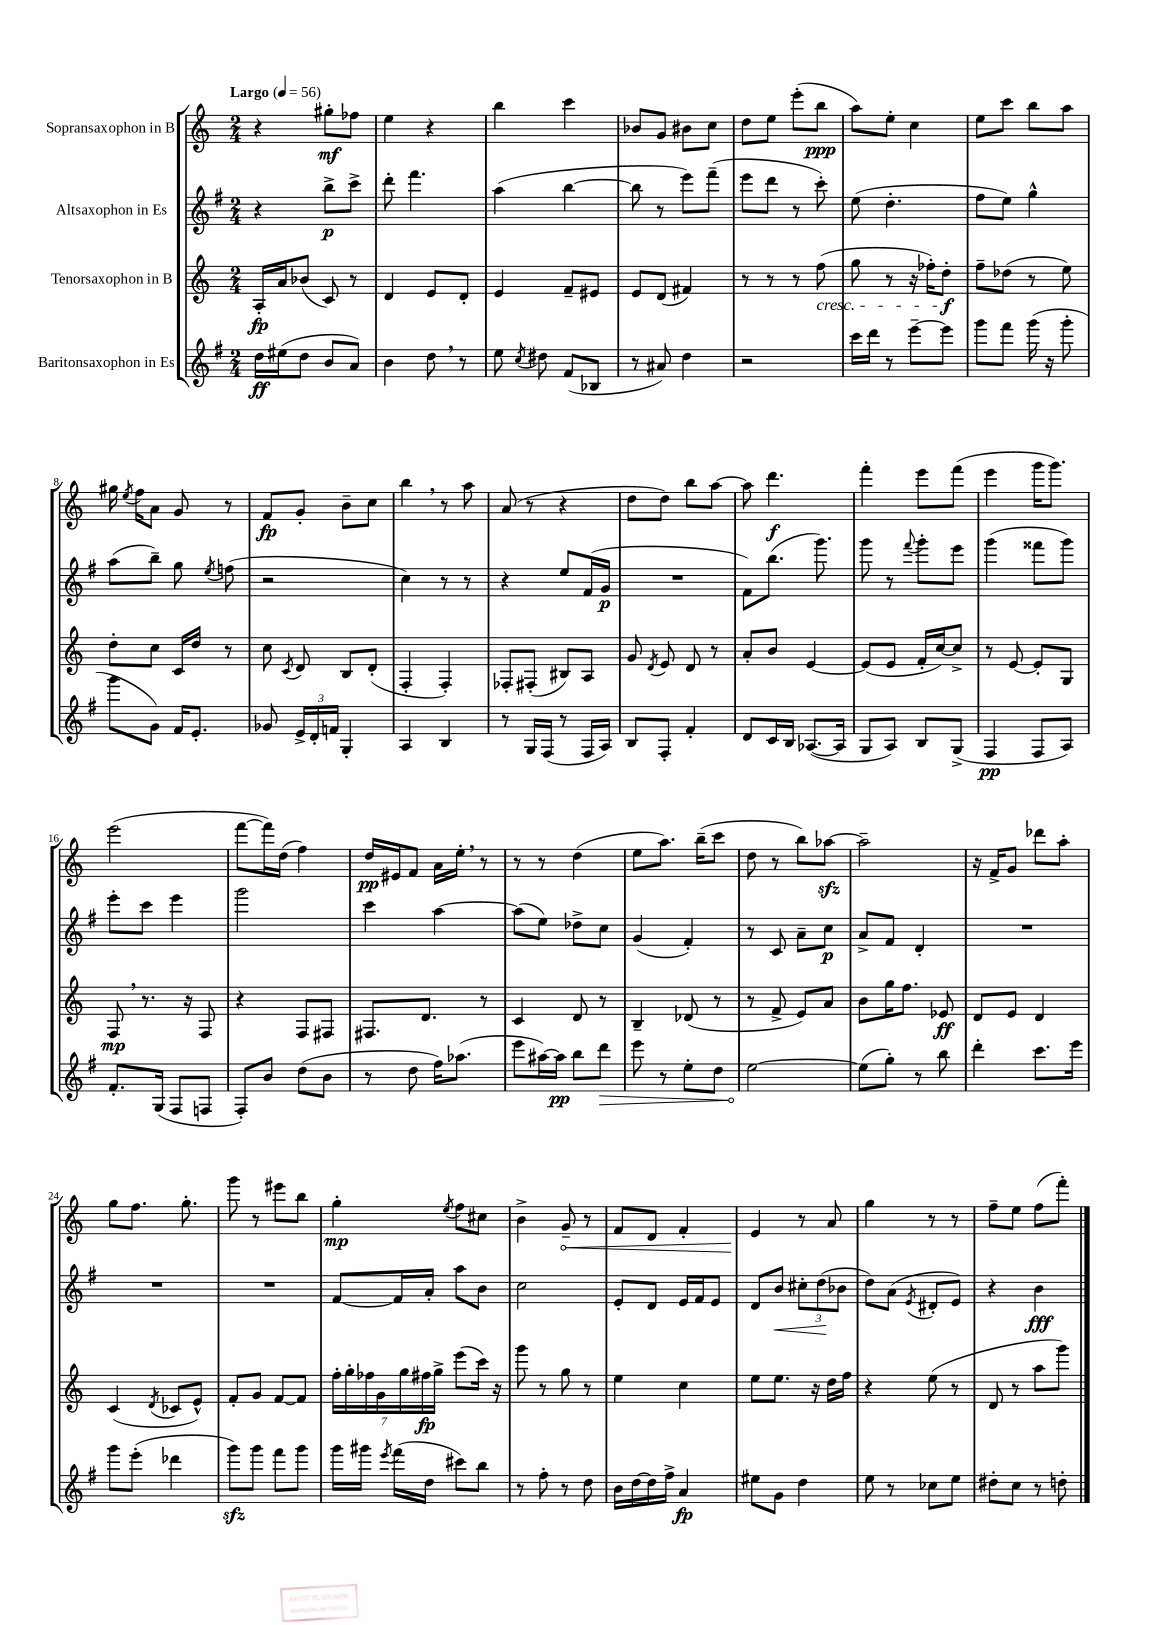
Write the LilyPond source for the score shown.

<<
\new StaffGroup <<
\new Staff = "s0" \with { instrumentName = "Sopransaxophon in B" } {
    \clef treble \key c \major \numericTimeSignature \time 2/4 \tempo "Largo" 4 = 56
    \autoBeamOff r4 gis''8[-.\mf fes''8] |
    e''4 r4 |
    b''4 c'''4 |
    bes'8[ g'8] bis'8[ c''8] |
    d''8[ e''8] e'''8[-.( b''8]\ppp |
    a''8[) e''8]-. c''4 |
    e''8[ c'''8] b''8[ a''8] |
    gis''16 \acciaccatura { e''8 } f''16[ a'8] g'8 r8 |
    f'8[\fp g'8]-. b'8[-- c''8] |
    b''4 \breathe r8 a''8 |
    a'8( r8 r4 |
    d''8[ d''8]) b''8[ a''8]~ |
    a''8 d'''4.\f |
    f'''4-. e'''8[ f'''8]( |
    e'''4 g'''16[ g'''8.]) |
    e'''2( |
    f'''8[~ f'''16) d''16]( f''4) |
    d''16[\pp eis'16 f'8] a'16[ e''16]-. \breathe r8 |
    r8 r8 d''4( |
    e''8[ a''8.]) b''16[--( c'''8] |
    d''8 r8 b''8[) aes''8]~\sfz |
    aes''2-- |
    r16 f'16[-> g'8] des'''8[ a''8]-. |
    g''8[ f''8.] g''8.-. |
    g'''8 r8 eis'''8[ b''8] |
    g''4-.\mp \acciaccatura { e''8 } f''8[ cis''8] |
    b'4-> \once \override Hairpin.circled-tip = ##t g'8--\< r8 |
    f'8[ d'8] f'4-. |
    e'4\! r8 a'8 |
    g''4 r8 r8 |
    f''8[-- e''8] f''8[( f'''8]-.) \bar "|." |
}
\new Staff = "s1" \with { instrumentName = "Altsaxophon in Es" } {
    \clef treble \key g \major \numericTimeSignature \time 2/4
    \autoBeamOff r4 b''8[->\p c'''8]-> |
    d'''8-. fis'''4. |
    a''4( b''4~ |
    b''8 r8 e'''8[) fis'''8]--( |
    e'''8[ d'''8] r8 c'''8-.) |
    e''8( d''4.-. |
    fis''8[ e''8]) g''4-^ |
    a''8[( b''8]--) g''8 \acciaccatura { e''8 } f''8( |
    r2 |
    c''4) r8 r8 |
    r4 e''8[ fis'16( g'16]\p |
    R2 |
    fis'8[) b''8.]( g'''8.) |
    g'''8 r8 \appoggiatura { fis'''8 } g'''8[-. e'''8] |
    g'''4( fisis'''8[ g'''8]) |
    e'''8[-. c'''8] e'''4 |
    g'''2 |
    c'''4 a''4~ |
    a''8[( e''8]) des''8[-> c''8] |
    g'4( fis'4-.) |
    r8 c'8 a'8[-- c''8]\p |
    a'8[-> fis'8] d'4-. |
    R2 |
    R2 |
    R2 |
    fis'8[~ fis'16 a'16]-. a''8[ b'8] |
    c''2 |
    e'8[-. d'8] e'16[ fis'16 e'8] |
    d'8[ b'8]\< \tuplet 3/2 { cis''8[-. d''8\!( bes'8] } |
    d''8[) a'8]( \acciaccatura { e'8 } dis'8[-. e'8]) |
    r4 b'4\fff \bar "|." |
}
\new Staff = "s2" \with { instrumentName = "Tenorsaxophon in B" } {
    \clef treble \key c \major \numericTimeSignature \time 2/4
    \autoBeamOff a16[-.\fp a'16 bes'8]( c'8) r8 |
    d'4 e'8[ d'8]-. |
    e'4 f'8[-- eis'8] |
    e'8[ d'8]( fis'4) |
    r8 r8 r8 f''8\cresc( |
    g''8 r8 r16 fes''16[-.) d''8]-.\f\! |
    f''8[-- des''8]( r8 e''8) |
    d''8[-. c''8] c'16[ d''16] r8 |
    c''8 \acciaccatura { c'8 } d'8 b8[ d'8]-.( |
    f4-. f4-.) |
    fes8[-. fis8]-.( bis8[) a8] |
    g'8 \acciaccatura { d'8 } e'8 d'8 r8 |
    a'8[-. b'8] e'4~ |
    e'8[( e'8] f'16[-. c''16~) c''8]-> |
    r8 e'8~ e'8[-. g8] |
    f8\mp \breathe r8. r16 f8 |
    r4 f8[ fis8] |
    fis8.[ d'8.] r8 |
    c'4 d'8 r8 |
    b4-- des'8( r8 |
    r8 f'8-> e'8[) a'8] |
    b'8[ g''16 f''8.] ees'8\ff |
    d'8[ e'8] d'4 |
    c'4( \acciaccatura { d'8 } ces'8[ e'8]-^) |
    f'8[-. g'8] f'8[~ f'8] |
    \tuplet 7/4 { f''16[-. g''16-. fes''16 g'16 g''16 fis''16\fp g''16]-> } e'''8[( c'''16]) r16 |
    g'''8 r8 g''8 r8 |
    e''4 c''4 |
    e''8[ e''8.] r16 d''16[ f''16] |
    r4 e''8( r8 |
    d'8 r8 a''8[ g'''8]) \bar "|." |
}
\new Staff = "s3" \with { instrumentName = "Baritonsaxophon in Es" } {
    \clef treble \key g \major \numericTimeSignature \time 2/4
    \autoBeamOff d''16[\ff eis''16( d''8] b'8[ a'8]) |
    b'4 d''8 \breathe r8 |
    e''8 \acciaccatura { c''8 } dis''8 fis'8[( bes8] |
    r8 ais'8) d''4 |
    r2 |
    c'''16[ d'''16] r8 e'''8[~-- e'''8] |
    g'''8[ fis'''8] g'''16( r16 g'''8-. |
    g'''8[ g'8]) fis'16[ e'8.]-. |
    ges'8 \tuplet 3/2 { e'16[-> d'16-. f'16] } g4-. |
    a4 b4 |
    r8 g16[ fis16]( r8 fis16[ a16]) |
    b8[ fis8]-. fis'4-. |
    d'8[ c'16 b16] aes8.[~( aes16] |
    g8[ a8]) b8[ g8]->( |
    fis4\pp fis8[ a8]) |
    fis'8.[-. g16]( fis8[ f8] |
    fis8[-.) b'8] d''8[( b'8] |
    r8 d''8 fis''16[) aes''8.]( |
    e'''8[ ais''16~) ais''16]\pp b''8[ \once \override Hairpin.circled-tip = ##t d'''8]\> |
    e'''8 r8 e''8[-. d''8] |
    e''2~\! |
    e''8[( g''8]-.) r8 b''8 |
    d'''4-. c'''8.[ e'''16] |
    g'''8[ e'''8]-.( des'''4 |
    g'''8[\sfz) g'''8] fis'''8[ g'''8] |
    g'''16[ gis'''16] \acciaccatura { e'''8 } fis'''16[( d''16] cis'''8[) b''8] |
    r8 fis''8-. r8 d''8 |
    b'16[ d''16~ d''16 fis''16]-> a'4\fp |
    eis''8[ g'8] d''4 |
    e''8 r8 ces''8[ e''8] |
    dis''8[-. c''8] r8 d''8-. \bar "|." |
}
>>
>>
